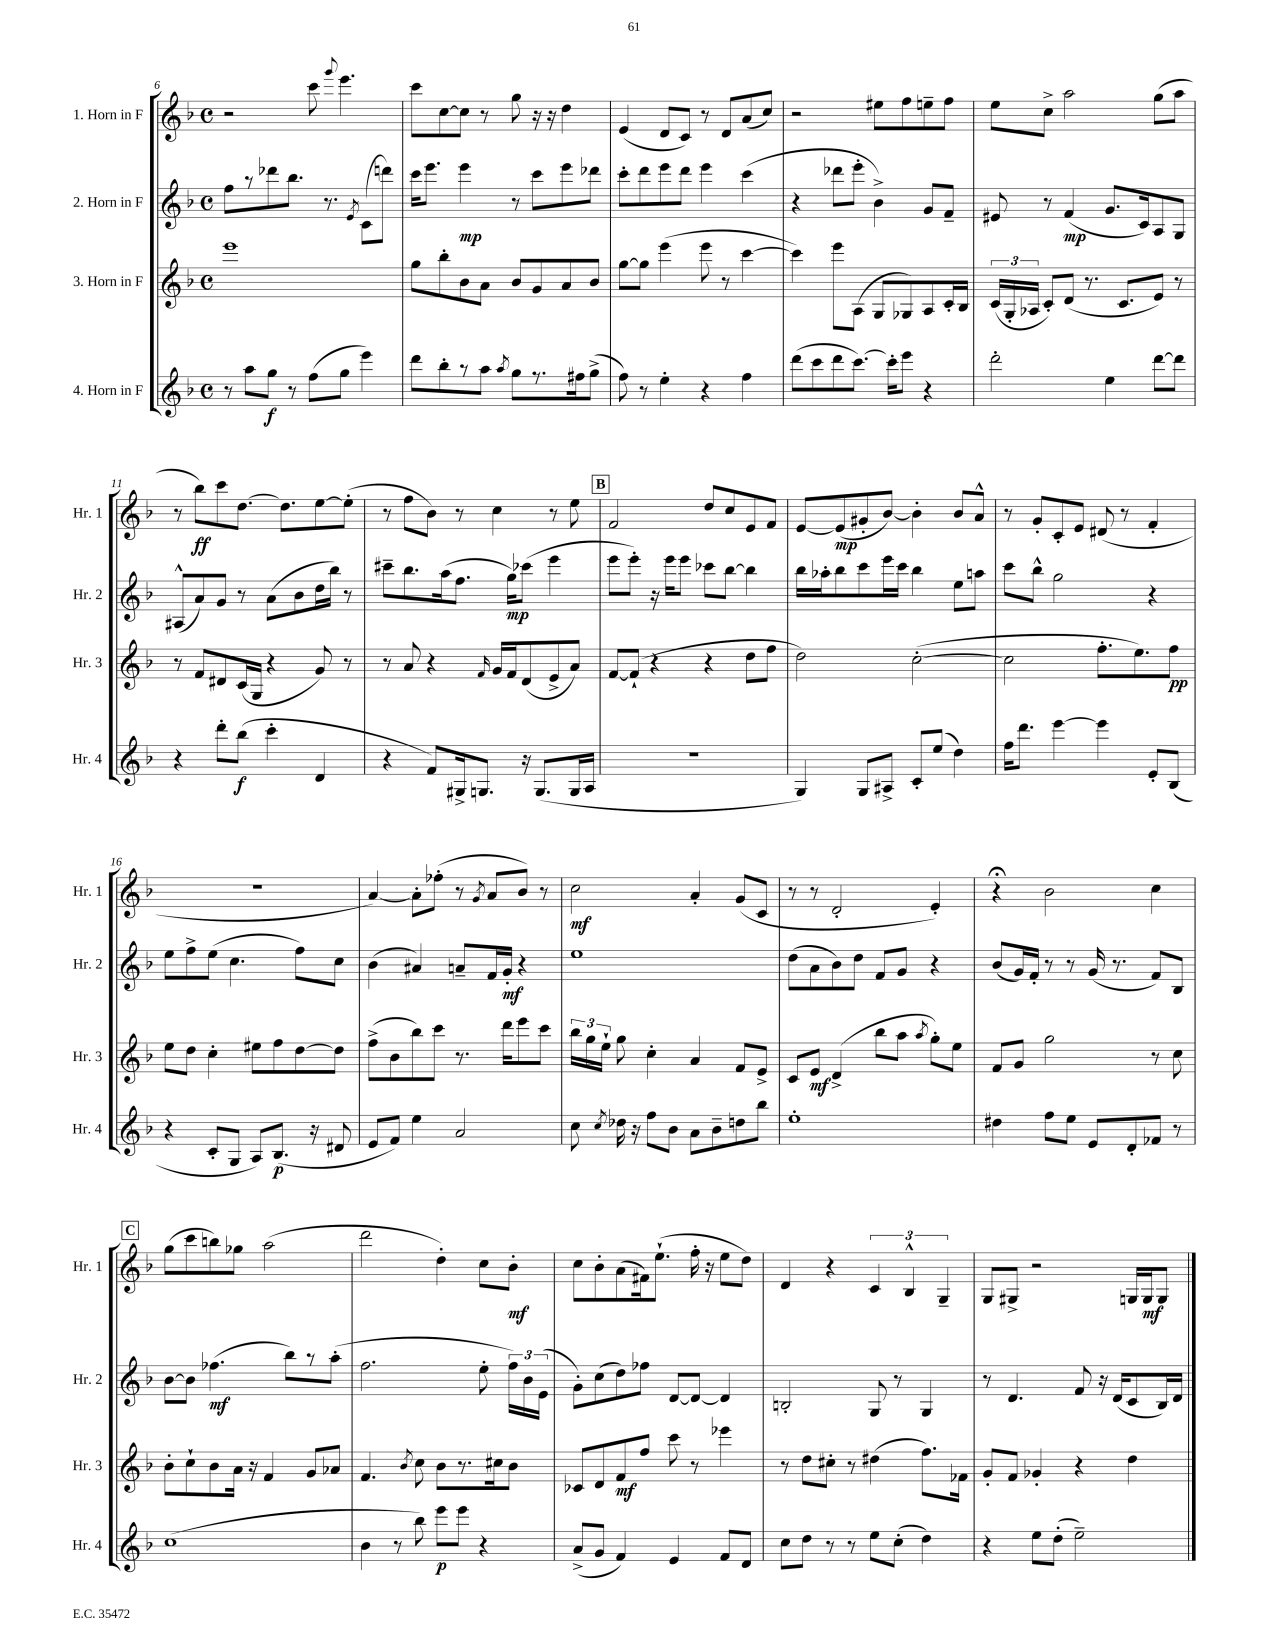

**kern	**kern	**kern	**kern
*staff4	*staff3	*staff2	*staff1
*clefG2	*clefG2	*clefG2	*clefG2
*k[b-]	*k[b-]	*k[b-]	*k[b-]
*M4/4	*M4/4	*M4/4	*M4/4
*met(c)	*met(c)	*met(c)	*met(c)
8r	1eee	8ff	2r
8aa	.	8r	.
8gg	.	8ddd-	.
8r	.	8.bb-	.
(8ff	.	.	8ccc
.	.	8.r	.
.	.	.	8qqggg
8gg	.	.	4.eee
.	.	8qe	.
4eee)	.	(8c	.
.	.	8ddd)	.
=	=	=	=
8ddd	8gg	16ccc	8ccc
.	.	8.eee	.
8bb-'	8bb-'	.	[8cc
8r	8b-	4eee	8cc]
8aa	8a	.	8r
8qaa	.	.	.
8gg	8b-	8r	8gg
8.r	8g	8ccc	16r
.	.	.	16r
.	8a	8eee	4dd
16ff#	.	.	.
(8gg^	8b-	8ddd-	.
=	=	=	=
8ff)	[8gg	8ccc'	(4e
8r	8gg]	8ddd	.
4ee'	(4eee	8eee	8d
.	.	8ddd	8c)
4r	8eee	4eee	8r
.	8r	.	8d
4ff	[4ccc	(4ccc	(8a
.	.	.	8cc)
=	=	=	=
(8ddd	4ccc])	4r	2r
8ccc	.	.	.
8ddd	8eee	8ddd-	.
[8.ccc)	(8A	8eee'	.
.	8G	4b-^)	8ee#
16ccc']	.	.	.
8eee	8G-)	.	8ff
4r	8A	8g	8ee~
.	16c'	8f~	8ff
.	16B-	.	.
=	=	=	=
2ddd'	(24c	8e#	8ee
.	24G'	.	.
.	24A-	.	.
.	8c')	8r	8cc^
.	(8d	(4f	2aa
.	8.r	.	.
4ee	.	8.g	.
.	8.c	.	.
.	.	16c)	.
[8ddd	8e)	8A	(8gg
8ddd]	8r	8G	8aa
=	=	=	=
4r	8r	(8A#^^	8r
.	8f	8a)	8bb-)
8ddd'	8d#	8g	8ccc
(8bb-	(16c	8r	[8.dd
.	16G	.	.
4ccc'	4r	(8a	.
.	.	.	8.dd]
.	.	8b-	.
4d	8g)	16dd	[8ee
.	.	16bb-)	.
.	8r	8r	(8ee']
=	=	=	=
4r	8r	8ccc#~	8r
.	8a	8.bb-	8ff
8f)	4r	.	8b-)
.	.	(16aa	.
16G#^	.	8.ff	8r
8.G	.	.	.
.	16qqf	.	.
.	16g	.	4cc
.	16f	16gg)	.
16r	(8d	(8ccc-	.
(8.G	.	.	.
.	8e^	4eee	8r
16G	8a)	.	8ee
16A	.	.	.
=	=	=	=
1r	[8f	8eee	2f
.	(8f`]	8eee')	.
.	4r	16r	.
.	.	16eee	.
.	.	8eee	.
.	4r	8ccc-	8dd
.	.	[8bb-	8cc
.	8dd	4bb-]	8e
.	8ff	.	8f
=	=	=	=
4G)	2dd)	16bb-	[8e
.	.	16aa-'	.
.	.	8bb-	(8e]
8G	.	8ccc	8g#'
8A#^	.	16eee	[8b-)
.	.	16ccc	.
8c'	([2cc'	4bb-	4b-']
(8ee	.	.	.
4dd)	.	8ee	8b-
.	.	8aa	8a^^
=	=	=	=
16ff	2cc]	8ccc	8r
8.ddd	.	.	.
.	.	8bb-^^	8g'
[4eee	.	2gg	8c'
.	.	.	8e
4eee]	8.ff'	.	(8d#
.	.	.	8r
.	8.ee)	.	.
8e'	.	4r	4f'
(8B-	8ff	.	.
=	=	=	=
4r	8ee	8ee	1r
.	8dd	8ff^	.
8c'	4cc'	(8ee	.
8G	.	4.cc	.
8A)	8ee#	.	.
(8.B-	8ff	.	.
.	[8dd	8ff)	.
16r	.	.	.
8d#	8dd]	8cc	.
=	=	=	=
8e	(8ff^	(4b-	[4a)
8f)	8b-	.	.
4ee	8bb-)	4a#)	8a']
.	8ccc	.	(8ff-'
2a	8.r	8a~	8r
.	.	.	8qg
.	.	16f	8a
.	16ddd	16g'	.
.	8eee	4r	8b-)
.	8ccc	.	8r
=	=	=	=
8cc	24bb-	1ee	2cc
.	24gg	.	.
.	24ee`	.	.
8qcc	.	.	.
16dd-	8gg	.	.
16r	.	.	.
8ff	4cc'	.	.
8b-	.	.	.
8a	4a	.	4a'
8b-~	.	.	.
8dd	8f	.	(8g
8bb-	8e^	.	8c
=	=	=	=
1ee'	8c	(8dd	8r
.	8e	8a	8r
.	(4d^	8b-)	2d'
.	.	8dd	.
.	8bb-	8f	.
.	8aa	8g	.
.	8qaa	.	.
.	8gg')	4r	4e')
.	8ee	.	.
=	=	=	=
4dd#	8f	(8b-	4r;
.	8g	16g)	.
.	.	16f'	.
8ff	2gg	8r	2b-
8ee	.	8r	.
8e	.	(16g	.
.	.	8.r	.
8d'	.	.	.
8f-	8r	8f)	4cc
8r	8cc	8B-	.
=	=	=	=
(1cc	8b-'	[8b-	(8gg
.	8cc`	8b-]	8ccc
.	8b-	(4.ff-	8bb)
.	16a	.	8gg-
.	16r	.	.
.	4f	.	(2aa
.	.	8bb-)	.
.	8g	8r	.
.	8a-	(8aa'	.
=	=	=	=
4b-	4.f	2.ff	2ddd
8r	.	.	.
.	8qb-	.	.
8bb-)	8cc	.	.
8eee	8b-	.	4dd')
8eee	8.r	.	.
4r	.	8ee'	8cc
.	16cc#	.	.
.	8b-	24ff)	8b-'
.	.	24b-	.
.	.	(24e	.
=	=	=	=
(8a^	8c-	8g')	8cc
8g	8d	(8cc	8b-'
4f)	8f	8dd)	(8a
.	8ff	8ff-	16f#)
.	.	.	(8.ee`
4e	8ccc	[8d	.
.	8r	8d_	16ff'
.	.	.	16r
8f	4eee-	4d]	8ee
8d	.	.	8dd)
=	=	=	=
8cc	8r	2B'	4d
8dd	8dd	.	.
8r	8cc#'	.	4r
8r	8r	.	.
8ee	(4dd#	8G	6c
(8cc'	.	8r	.
.	.	.	6B-^^
4dd)	8.ff)	4G	.
.	.	.	6G~
.	16f-	.	.
=	=	=	=
4r	8g'	8r	8G
.	8f	4.d	8G#^
8ee	4g-'	.	2r
(8dd'	.	.	.
2ee~)	4r	8f	.
.	.	16r	.
.	.	(16d	.
.	4dd	8c	16G
.	.	.	16G
.	.	16B-)	8G
.	.	16d	.
==	==	==	==
*-	*-	*-	*-
